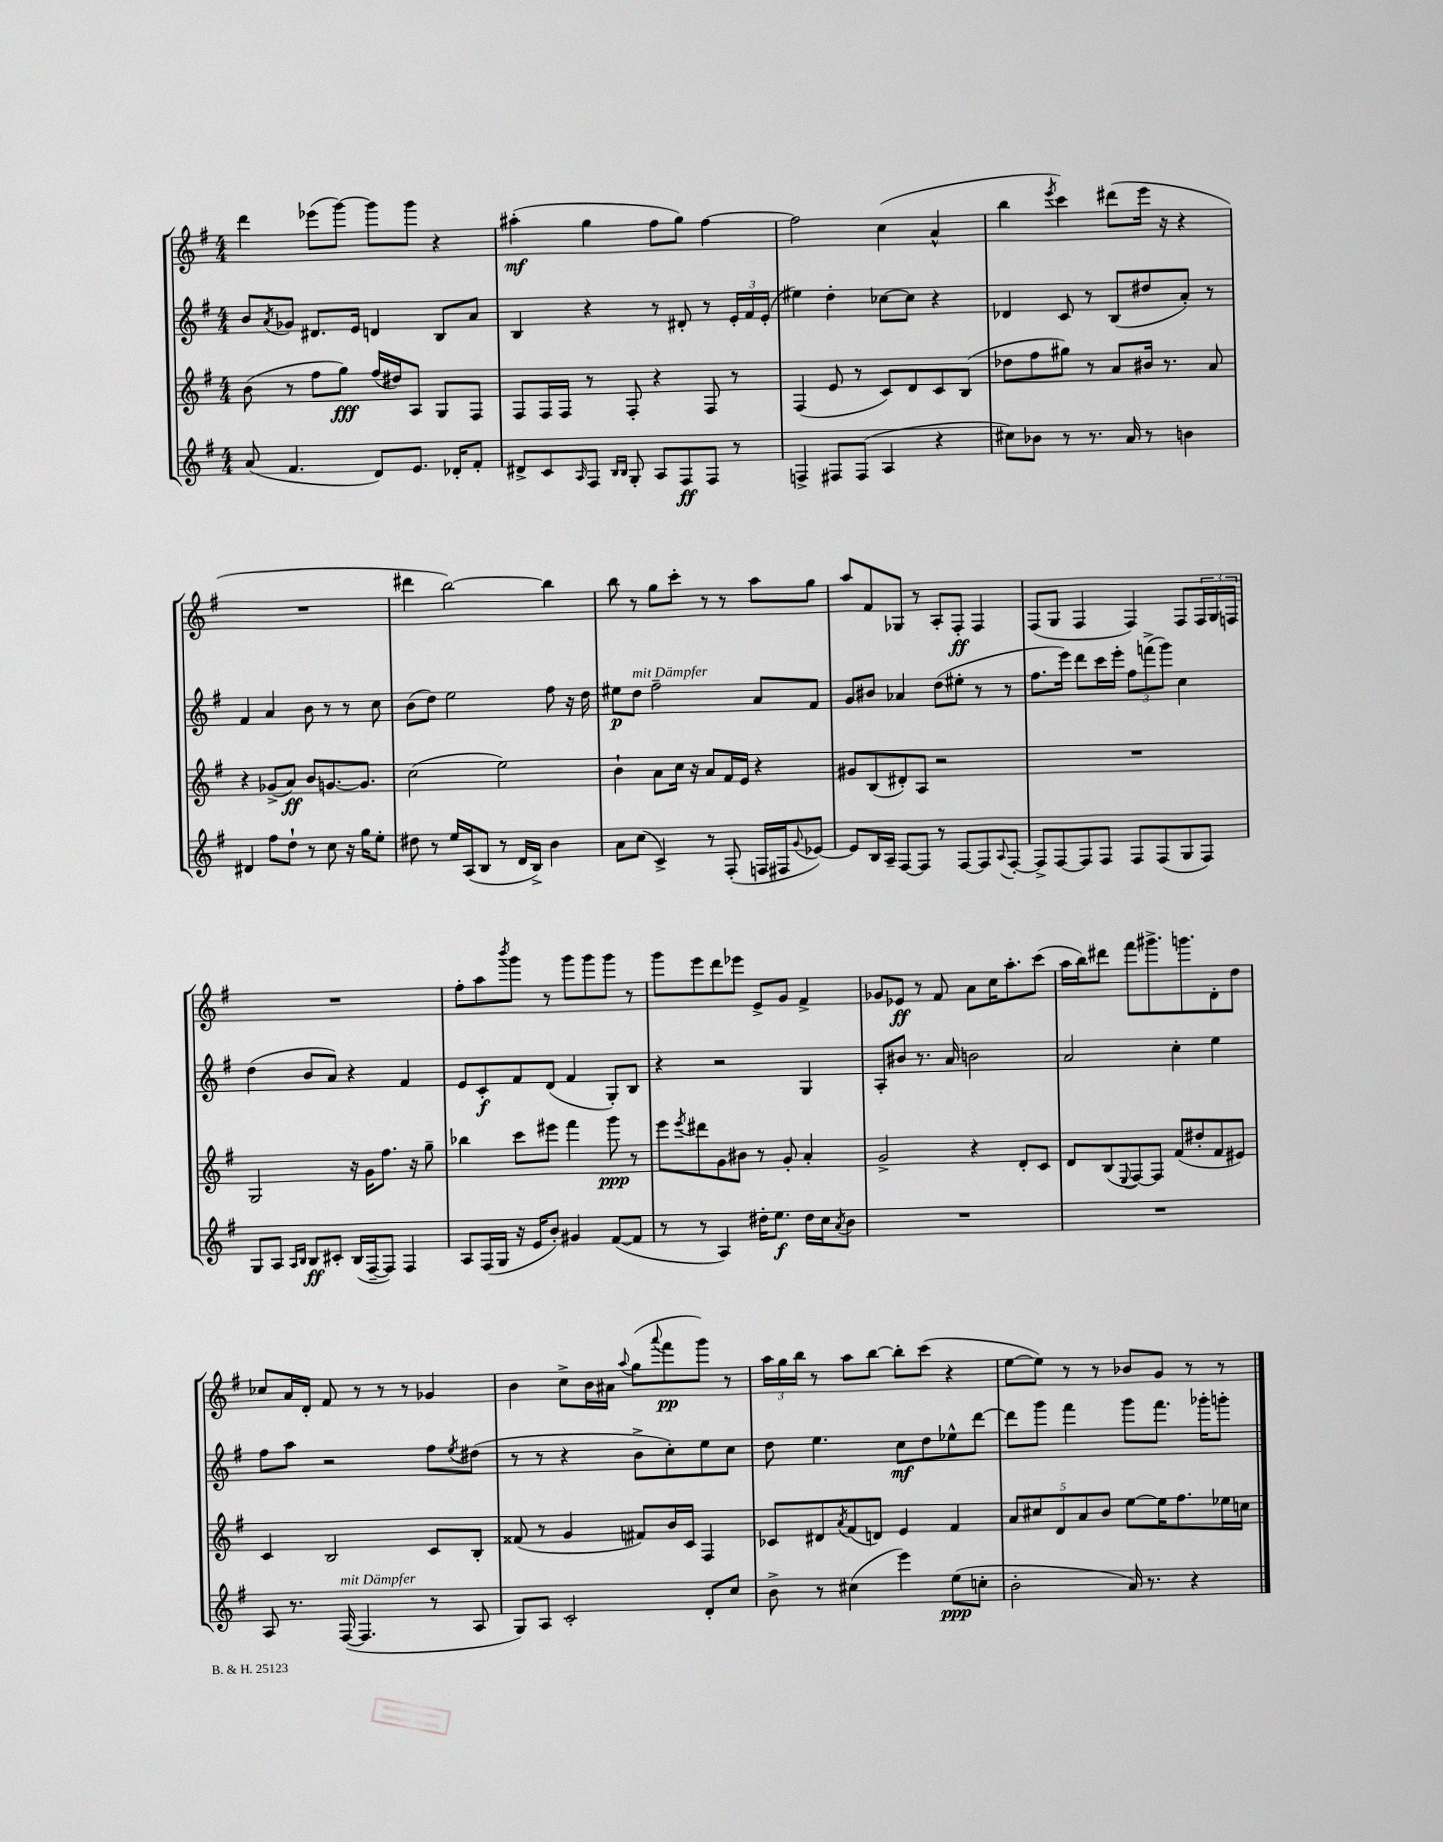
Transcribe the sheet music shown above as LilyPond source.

<<
\new StaffGroup <<
\new Staff = "s0" {
    \clef treble \key g \major \numericTimeSignature \time 4/4
    d'''4 ees'''8( g'''8~) g'''8 g'''8 r4 |
    ais''4-.\mf( g''4 fis''8 g''8) fis''4~ |
    fis''2 c''4( a'4-^ |
    b''4 \acciaccatura { e'''8 } c'''4) dis'''8( e'''16 r16 r4 |
    R1 |
    dis'''4 b''2~) b''4 |
    b''8 r8 g''8 c'''8-. r8 r8 a''8 g''8 |
    a''8 fis'8 ges8 r8 a8-. fis8-.\ff fis4 |
    fis8( g8 fis4 fis4) fis8 \tuplet 3/2 { fis16 g16 f16 } |
    R1 |
    fis''8-. a''8 \acciaccatura { b'''8 } g'''8 r8 g'''8 g'''8 g'''8 r8 |
    g'''8 e'''8 d'''8 ees'''8 e'8-> g'8 fis'4-> |
    ges'8 ees'8\ff r8 fis'8 a'8 c''16 a''8.-. c'''8( |
    a''16 b''16) dis'''8 fis'''8 gis'''8.-> g'''8. d'8-. d''8 |
    ces''8 a'16 d'16-. fis'8 r8 r8 r8 ges'4 |
    b'4 c''8-> b'16 ais'16 \appoggiatura { a''8 } g''8( \appoggiatura { a'''8 } fis'''8\pp g'''8) r8 |
    \tuplet 3/2 { a''16 g''16 b''16 } r8 a''8 b''8~ b''8-. c'''8( r4 |
    e''8~ e''8) r8 r8 bes'8 g'8 r8 r8 \bar "|." |
}
\new Staff = "s1" {
    \clef treble \key g \major \numericTimeSignature \time 4/4
    b'8 \acciaccatura { a'8 } ges'8 dis'8. e'16 d'4 b8 a'8 |
    b4 r4 r8 dis'8-. r8 \tuplet 3/2 { e'16-. fis'16 e'16-.( } |
    eis''4) d''4-. ces''8~ ces''8 r4 |
    des'4 c'8 r8 b8( dis''8 a'8-.) r8 |
    fis'4 a'4 b'8 r8 r8 c''8 |
    b'8( d''8) e''2 fis''8 r16 d''16 |
    eis''8\p d''8^\markup { \italic "mit Dämpfer" } fis''2-- a'8 fis'8 |
    g'8 bis'8 aes'4 d''8( eis''8-. r8 r8 |
    fis''8. e'''16) d'''8 c'''16 e'''16-. \tuplet 3/2 { fis''8 f'''8->( g'''8) } c''4 |
    d''4( b'8 a'8) r4 fis'4 |
    e'8 c'8-.\f fis'8 d'8( fis'4 g8-.) b8 |
    r4 r2 g4 |
    a8-. bis'8 r8. a'16 b'2 |
    a'2 c''4-. e''4 |
    fis''8 a''8 r2 fis''8 \acciaccatura { e''8 } dis''8( |
    r8 r8 r4 b'8-> c''8-.) e''8 c''8 |
    d''8 e''4. c''8\mf d''8 ees''8-^ d'''8~ |
    d'''8 g'''8 fis'''4 g'''8 fis'''8. ges'''16-. g'''8-. \bar "|." |
}
\new Staff = "s2" {
    \clef treble \key g \major \numericTimeSignature \time 4/4
    b'8( r8 fis''8 g''8\fff) fis''16( dis''16) a8 g8 fis8 |
    fis8 fis16 fis16 r8 fis8-. r4 fis8 r8 |
    fis4( e'8 r8 c'8) d'8 c'8 b8( |
    des''8 fis''8 gis''8) r8 a'8 bis'16 r8. a'8 |
    r4 ges'8->( a'8\ff) b'8 g'8.~ g'8. |
    c''2( e''2) |
    b'4-! a'8 c''16 r16 a'8 fis'16 e'16 r4 |
    gis'8 b8( dis'8-.) a8 r2 |
    R1 |
    g2 r16 g'16 fis''8. r16 g''8-- |
    bes''4 c'''8 eis'''8 fis'''4 g'''8\ppp r8 |
    e'''8 \acciaccatura { e'''8 } dis'''8 g'8 bis'8 r8 g'8-. a'4-. |
    g'2-> r4 d'8-. c'8 |
    d'8 b8( \appoggiatura { e8 } fis8~) fis8 fis'8( dis''8-. fis'8 eis'8) |
    c'4 b2 c'8 b8-. |
    fisis'8( r8 g'4 fis'8) b'16 c'16 fis4 |
    ces'8 dis'8 \acciaccatura { a'8 } fis'8( d'8) e'4 fis'4 |
    \tuplet 5/4 { a'8 cis''8 d'8 a'8 b'8 } e''8~ e''16 fis''8. ees''16 c''16 \bar "|." |
}
\new Staff = "s3" {
    \clef treble \key g \major \numericTimeSignature \time 4/4
    a'8( fis'4. d'8) e'8. des'16-. fis'8-. |
    dis'8-> c'8 \grace { a16 } fis8 \grace { b16 b16 } g8-. a8 fis8\ff fis8 r8 |
    f4-> fis8 fis8( a4 r4 |
    cis''8) bes'8 r8 r8. a'16 r8 b'4 |
    dis'4 fis''8 d''8-! r8 c''8 r16 g''16 e''8-. |
    dis''8 r8 e''16 a16( b8 r8 d'16 b16->) b'4 |
    a'8 c''8( c'4->) r8 fis8-.( f16 fis16 \appoggiatura { g'8 } ees'8~) |
    ees'8 b16 a16-- fis8~ fis8 r8 fis8~ fis8 \appoggiatura { a8 } fis8~-. |
    fis8-> fis8~ fis8 fis8 fis8 fis8( g8 fis8) |
    g8 a8 \grace { a16 b16 } b8\ff cis'8-. b16( fis16~-- fis8) fis4 |
    a8 fis16( g16 r16 e'16 b'8-.) gis'4 fis'8~( fis'8 |
    r8 r8 a4) dis''16-. e''8.\f dis''16 c''16 \acciaccatura { a'8 } b'8 |
    R1 |
    R1 |
    a8 r8. fis16~^\markup { \italic "mit Dämpfer" }( fis4. r8 a8 |
    g8) a8 c'2-. d'8-. c''8 |
    b'8-> r8 cis''4( e'''4) e''8\ppp( c''8-. |
    b'2-. a'16) r8. r4 \bar "|." |
}
>>
>>
\layout { \context { \Score \remove "Bar_number_engraver" } }
